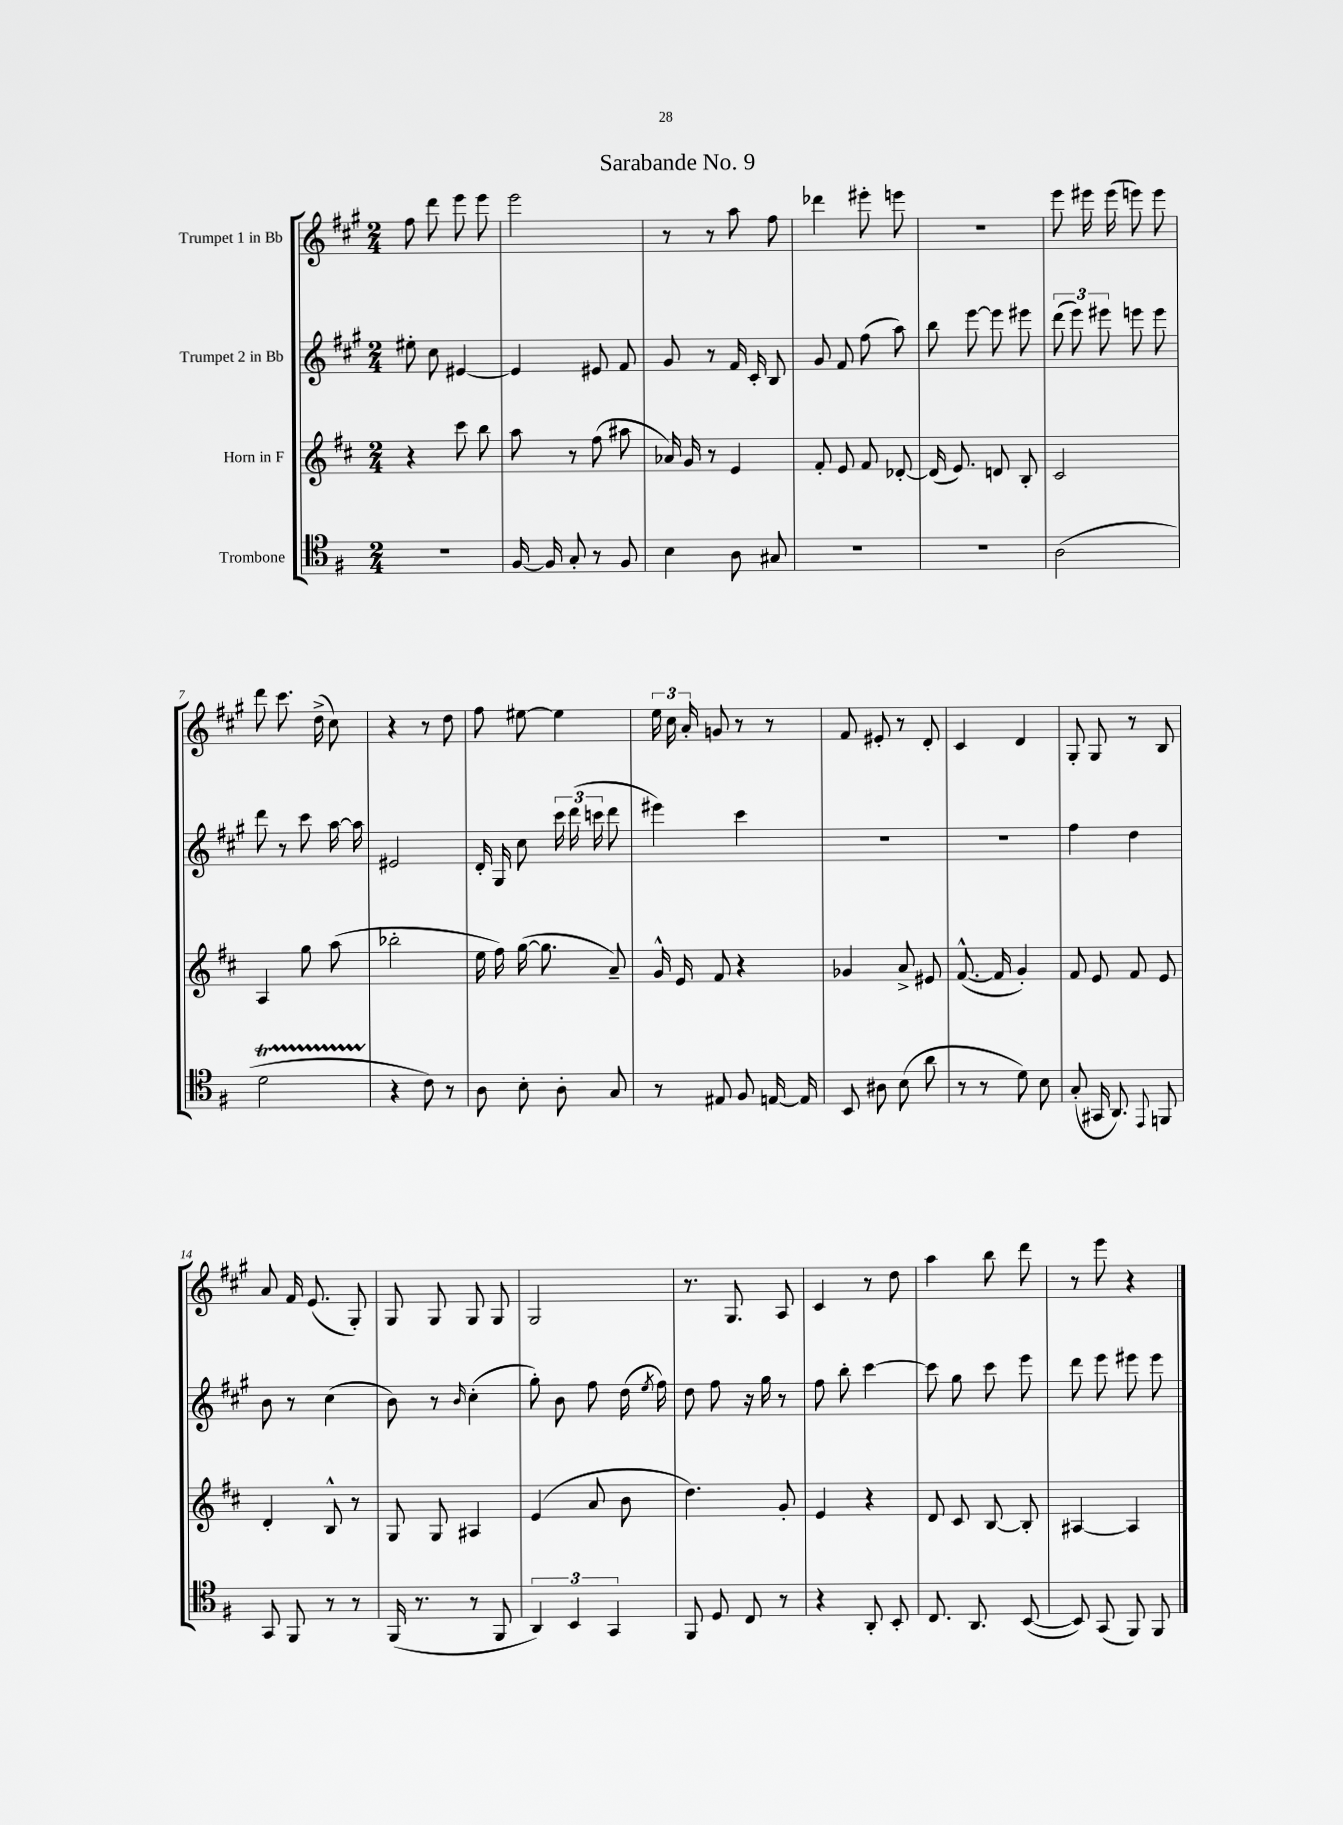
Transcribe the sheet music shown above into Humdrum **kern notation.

**kern	**kern	**kern	**kern
*staff4	*staff3	*staff2	*staff1
*clefC4	*clefG2	*clefG2	*clefG2
*k[f#]	*k[f#c#]	*k[f#c#g#]	*k[f#c#g#]
*M2/4	*M2/4	*M2/4	*M2/4
2r	4r	8ee#'	8ff#
.	.	8cc#	8ddd
.	8ccc#	[4e#	8eee
.	8bb	.	8eee
=	=	=	=
[16F#	8aa	4e#]	2eee
16F#]	.	.	.
8G'	8r	.	.
8r	(8ff#	8e#	.
8F#	8aa#	8f#	.
=	=	=	=
4B	16a-)	8g#	8r
.	16g	.	.
.	8r	8r	8r
8A	4e	16f#	8aa
.	.	16c#'	.
8G#	.	8B	8ff#
=	=	=	=
2r	8f#'	8g#	4ddd-
.	8e	8f#	.
.	8f#	(8ff#	8eee#'
.	[8d-'	8aa)	8eee
=	=	=	=
2r	(16d-]	8bb	2r
.	8.e)	.	.
.	.	[8eee	.
.	8d	8eee]	.
.	8B'	8eee#	.
=	=	=	=
(2A	2c#	(12ddd	8eee
.	.	12eee)	.
.	.	.	16eee#
.	.	12eee#	.
.	.	.	(16eee#
.	.	8eee	8eee)
.	.	8eee	8eee
=	=	=	=
2d	4A	8ddd	8ddd
.	.	8r	8.ccc#
.	8gg	8ccc#	.
.	.	.	(16dd^
.	(8aa	[16aa	8cc#)
.	.	16aa]	.
=	=	=	=
4r	2bb-'	2e#	4r
8c)	.	.	8r
8r	.	.	8dd
=	=	=	=
8A	16ee	16d'	8ff#
.	16ff#)	16G#	.
8B'	([16gg	8cc#	[8ee#
.	8.gg]	.	.
8A'	.	24ccc#	4ee#]
.	.	(24ddd	.
.	.	24ccc	.
8G	8a~)	8ddd	.
=	=	=	=
8r	16g^^	4eee#)	24ee
.	.	.	24cc#
.	16e	.	.
.	.	.	24a'
8E#	8f#	.	8g
8F#	4r	4ccc#	8r
[16E	.	.	8r
16E]	.	.	.
=	=	=	=
8BB	4g-	2r	8f#
8A#	.	.	8e#'
(8B	8a^	.	8r
8a	8e#	.	8d'
=	=	=	=
8r	([8.f#^^	2r	4c#
8r	.	.	.
.	16f#]	.	.
8d)	4g')	.	4d
8B	.	.	.
=	=	=	=
(8G'	8f#	4ff#	8G#'
16GG#	8e	.	8G#
8.AA)	.	.	.
.	8f#	4dd	8r
8qqEE	.	.	.
8FF	8e	.	8B
=	=	=	=
8GG	4d'	8b	8a
8FF#	.	8r	16f#
.	.	.	(8.e
8r	8B^^	(4cc#	.
8r	8r	.	8G#')
=	=	=	=
(16FF#	8G	8b)	8G#
8.r	.	.	.
.	8G	8r	8G#
.	.	16qqb	.
8r	4A#	(4cc#'	8G#
8FF#	.	.	8G#
=	=	=	=
6AA)	(4e	8gg#')	2G#
.	.	8b	.
6BB	.	.	.
.	8a	8ff#	.
6GG	.	.	.
.	8b	(16dd	.
.	.	8qee	.
.	.	16ff#)	.
=	=	=	=
8FF#	4.dd)	8dd	8.r
8D	.	8ff#	.
.	.	.	8.G#
8C	.	16r	.
.	.	16gg#	.
8r	8g'	8r	8A
=	=	=	=
4r	4e	8ff#	4c#
.	.	8bb'	.
8AA'	4r	[4ccc#	8r
8BB'	.	.	8dd
=	=	=	=
8.C	8d	8ccc#]	4aa
.	8c#	8gg#	.
8.AA	.	.	.
.	[8B	8ccc#	8bb
([8BB	8B']	8eee	8ddd
=	=	=	=
8BB])	[4A#	8ddd	8r
(8GG	.	8eee	8eee
8FF#)	4A#]	8eee#	4r
8FF#	.	8eee#	.
==	==	==	==
*-	*-	*-	*-
